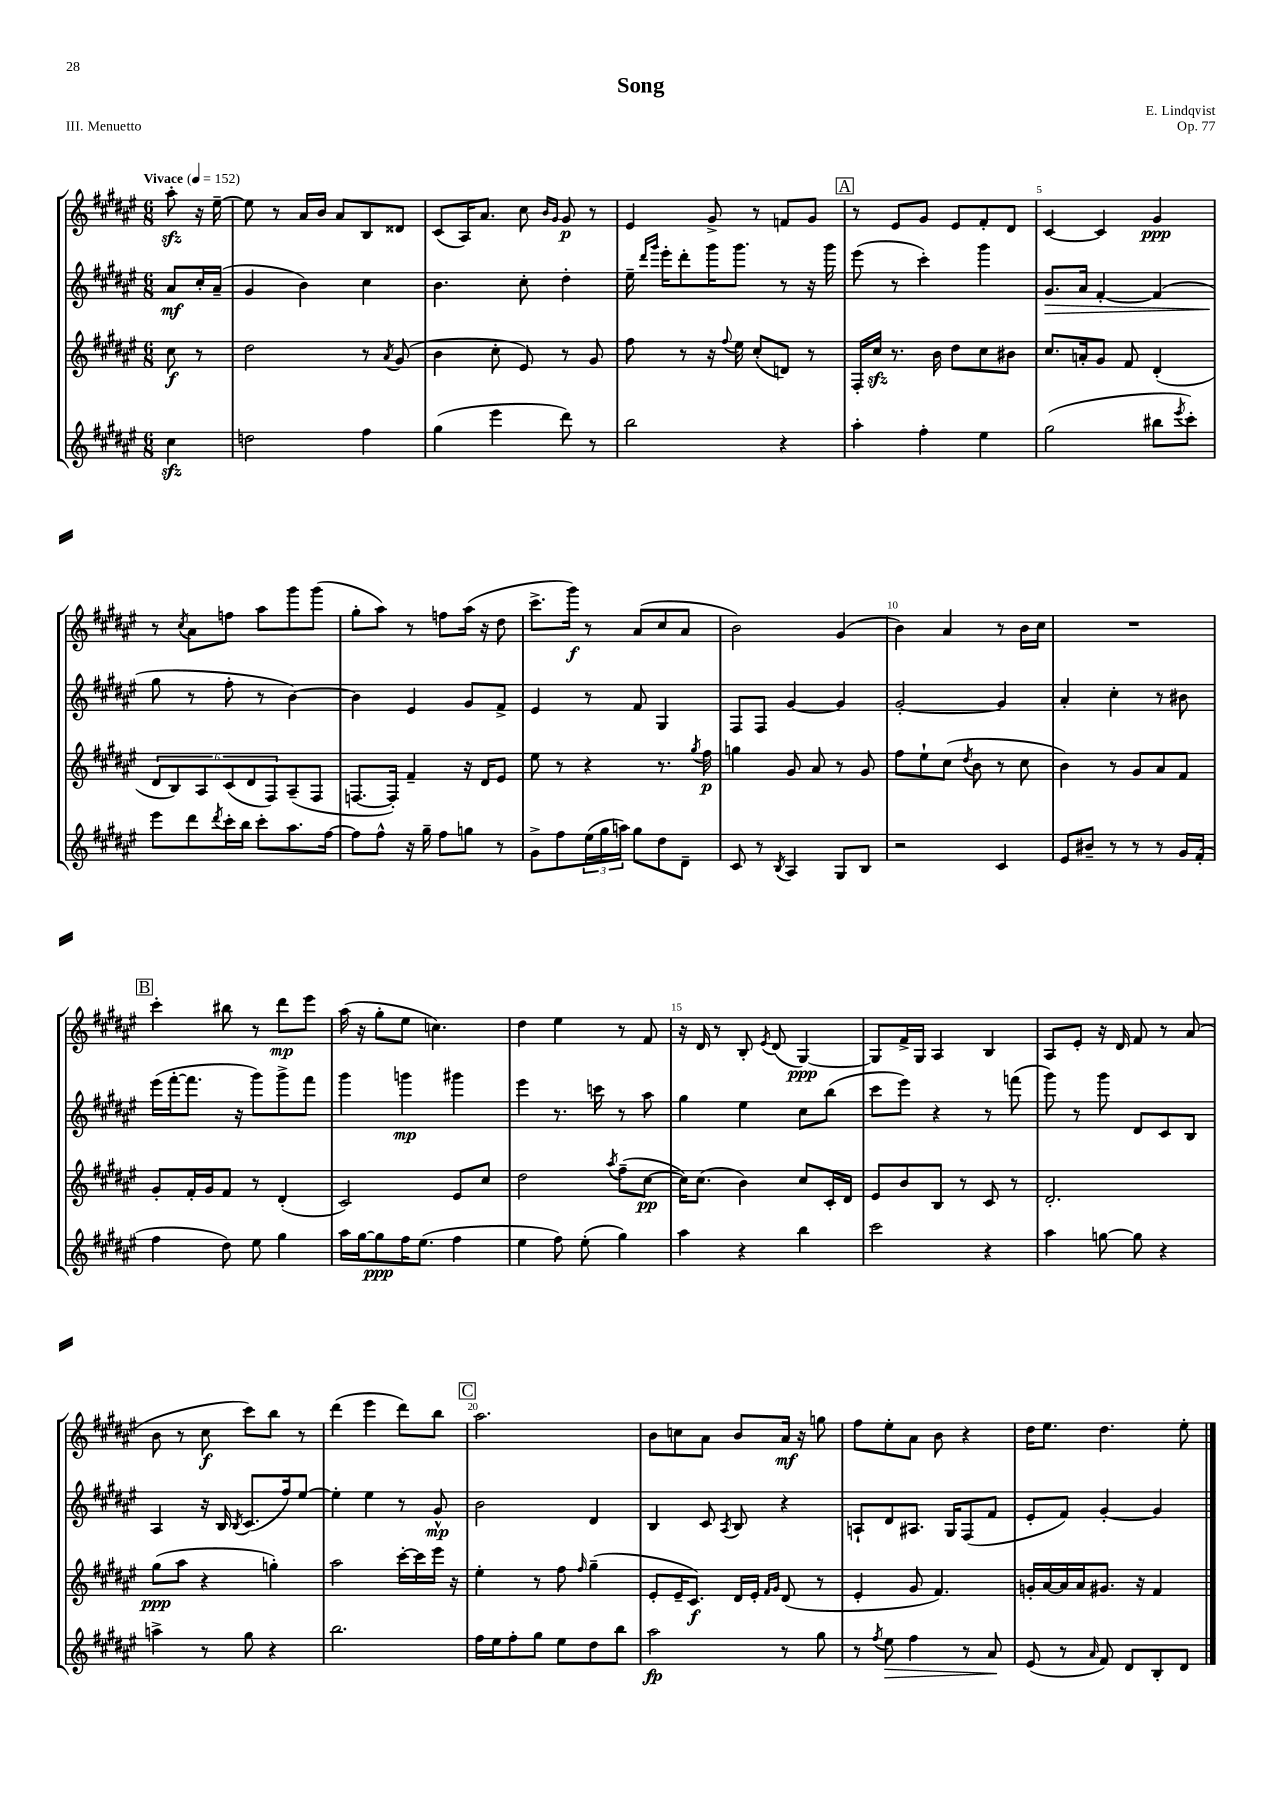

**kern	**dynam	**kern	**dynam	**kern	**dynam	**kern	**dynam
*part4	*part4	*part3	*part3	*part2	*part2	*part1	*part1
*staff4	*staff4	*staff3	*staff3	*staff2	*staff2	*staff1	*staff1
*clefG2	*	*clefG2	*	*clefG2	*	*clefG2	*
*k[f#c#g#d#a#e#]	*	*k[f#c#g#d#a#e#]	*	*k[f#c#g#d#a#e#]	*	*k[f#c#g#d#a#e#]	*
*M6/8	*	*M6/8	*	*M6/8	*	*M6/8	*
*MM152	*	*MM152	*	*MM152	*	*MM152	*
=	=	=	=	=	=	=	=
!	!	!	!	!	!	!LO:TX:a:B:t=Vivace	!
4cc#zz\	.	8cc#\	f	8a#/L	mf	8aa#zz'\	.
.	.	8r	.	16cc#'/L	.	16r	.
.	.	.	.	(16a#~/JJ	.	[16ee#~\	.
=1	=1	=1	=1	=1	=1	=1	=1
2ddn\	.	2dd#\	.	4g#/	.	8ee#\]	.
.	.	.	.	.	.	8r	.
.	.	.	.	4b\)	.	16a#/LL	.
.	.	.	.	.	.	16b/JJ	.
.	.	.	.	.	.	8a#/L	.
4ff#\	.	8r	.	4cc#\	.	8B/	.
.	.	8qa#/	.	.	.	.	.
.	.	(8g#/	.	.	.	8d##X/J	.
=2	=2	=2	=2	=2	=2	=2	=2
(4gg#\	.	4b\	.	4.b\	.	(8c#/L	.
.	.	.	.	.	.	16A#/K)	.
.	.	.	.	.	.	8.a#/J	.
4eee#\	.	8cc#'\	.	.	.	.	.
.	.	8e#/)	.	8cc#'\	.	8cc#\	.
.	.	.	.	.	.	16qqb/LL	.
.	.	.	.	.	.	16qqg#/JJ	.
8ddd#\)	.	8r	.	4dd#'\	.	8g#/	p
8r	.	8g#/	.	.	.	8r	.
=3	=3	=3	=3	=3	=3	=3	=3
2bb\	.	8ff#\	.	16ee#~\	.	4e#/	.
.	.	.	.	16qqddd#/LL	.	.	.
.	.	.	.	16qqggg#/JJ	.	.	.
.	.	.	.	16eee#'\KL	.	.	.
.	.	8r	.	8ddd#'\	.	.	.
.	.	16r	.	16ggg#\K	.	8g#^/	.
.	.	8qqff#/	.	.	.	.	.
.	.	16ee#\	.	8.ggg#\J	.	.	.
.	.	(8cc#'/L	.	.	.	8r	.
4r	.	8dn/J)	.	8r	.	8fn/L	.
.	.	8r	.	16r	.	8g#/J	.
.	.	.	.	16ggg#\	.	.	.
!!LO:REH:place=s1:t=A
=4	=4	=4	=4	=4	=4	=4	=4
4aa#'\	.	16F#'/LL	.	(8eee#\	.	8r	.
.	.	16cc#zz/JJ	.	.	.	.	.
.	.	8.r	.	8r	.	8e#/L	.
4ff#'\	.	.	.	4ccc#'\)	.	8g#/J	.
.	.	16b\	.	.	.	.	.
.	.	8dd#\L	.	.	.	8e#/L	.
4ee#\	.	8cc#\	.	4ggg#\	.	8f#'/	.
.	.	8b#X\J	.	.	.	8d#/J	.
=5	=5	=5	=5	=5	=5	=5	=5
!	!	!	!	!	!LO:HP:b	!	!
(2gg#\	.	8.cc#/L	.	8.g#/L	>	[4c#/	.
.	.	16an'/k	.	16a#/Jk	.	.	.
.	.	8g#/J	.	[4f#'/	.	4c#/]	.
.	.	8f#/	.	.	.	.	.
8bb#X\L	.	(4d#'/	.	(4f#/]	.	4g#/	ppp
8qeee#/	.	.	.	.	.	.	.
8ccc#'\J)	.	.	.	.	.	.	.
!!LO:LB:g=z
=6	=6	=6	=6	=6	=6	=6	=6
8eee#\L	.	12d#/L	.	8gg#\	.	8r	.
.	.	12B/)	.	.	.	.	.
.	.	.	.	.	.	8qcc#/	.
8ddd#\	.	.	.	8r	]	8a#\L	.
.	.	12A#/	.	.	.	.	.
8qddd#/	.	.	.	.	.	.	.
16ccc#'\L	.	(12c#/	.	8ff#'\	.	8ffn\J	.
16bb\JJ	.	.	.	.	.	.	.
.	.	12d#/	.	.	.	.	.
8ccc#'\L	.	.	.	8r	.	8aa#\L	.
.	.	12F#/)	.	.	.	.	.
8.aa#\	.	(8A#~/	.	[4b\)	.	8ggg#\	.
.	.	8F#/J	.	.	.	(8ggg#\J	.
[16ff#\Jk	.	.	.	.	.	.	.
=7	=7	=7	=7	=7	=7	=7	=7
8ff#\L]	.	[8.Fn/L	.	4b\]	.	8gg#'\L	.
8ff#^^\J	.	.	.	.	.	8aa#\J)	.
.	.	16F'/Jk])	.	.	.	.	.
16r	.	4f#~/	.	4e#/	.	8r	.
16gg#~\	.	.	.	.	.	.	.
8ff#\L	.	.	.	.	.	8ffn\L	.
8ggn\J	.	16r	.	8g#/L	.	(16aa#\Jk	.
.	.	16d#/KL	.	.	.	16r	.
8r	.	8e#/J	.	8f#^/J	.	8dd#\	.
=8	=8	=8	=8	=8	=8	=8	=8
8g#^\L	.	8ee#\	.	4e#/	.	8.ccc#^\L	.
8ff#\	.	8r	.	.	.	.	.
.	.	.	.	.	.	16ggg#\Jk)	f
(24ee#\L	.	4r	.	8r	.	8r	.
24gg#\	.	.	.	.	.	.	.
24aan\JJ)	.	.	.	.	.	.	.
8gg#\L	.	.	.	8f#/	.	(8a#/L	.
8dd#\	.	8.r	.	4G#/	.	8cc#/	.
8d#~\J	.	.	.	.	.	8a#/J	.
.	.	8qgg#/	.	.	.	.	.
.	.	16ff#\	p	.	.	.	.
=9	=9	=9	=9	=9	=9	=9	=9
8c#/	.	4ggn\	.	8F#/L	.	2b\)	.
8r	.	.	.	8F#/J	.	.	.
8qB/	.	.	.	.	.	.	.
4A#/	.	8g#/	.	[4g#/	.	.	.
.	.	8a#/	.	.	.	.	.
8G#/L	.	8r	.	4g#/]	.	(4g#/	.
8B/J	.	8g#/	.	.	.	.	.
=10	=10	=10	=10	=10	=10	=10	=10
2r	.	8ff#\L	.	[2g#'/	.	4b\)	.
.	.	8ee#`\	.	.	.	.	.
.	.	(8cc#\J	.	.	.	4a#/	.
.	.	8qdd#/	.	.	.	.	.
.	.	8b\	.	.	.	.	.
4c#/	.	8r	.	4g#/]	.	8r	.
.	.	8cc#\	.	.	.	16b\LL	.
.	.	.	.	.	.	16cc#\JJ	.
=11	=11	=11	=11	=11	=11	=11	=11
8e#/L	.	4b\)	.	4a#'/	.	2.r	.
8b#X~/J	.	.	.	.	.	.	.
8r	.	8r	.	4cc#'\	.	.	.
8r	.	8g#/L	.	.	.	.	.
8r	.	8a#/	.	8r	.	.	.
16g#/LL	.	8f#/J	.	8b#X\	.	.	.
(16f#'/JJ	.	.	.	.	.	.	.
!!LO:LB:g=z
!!LO:REH:place=s1:t=B
=12	=12	=12	=12	=12	=12	=12	=12
4ff#\	.	8g#'/L	.	(16eee#\LL	.	4ccc#'\	.
.	.	.	.	[16fff#'\J	.	.	.
.	.	16f#'/L	.	8.fff#\J]	.	.	.
.	.	16g#/J	.	.	.	.	.
8dd#\)	.	8f#/J	.	.	.	8bb#X\	.
.	.	.	.	16r	.	.	.
8ee#\	.	8r	.	8ggg#\L)	.	8r	.
4gg#\	.	(4d#'/	.	8ggg#^\	.	8ddd#\L	mp
.	.	.	.	8fff#\J	.	8eee#\J	.
=13	=13	=13	=13	=13	=13	=13	=13
16aa#\LL	.	2c#/)	.	4ggg#\	.	(16aa#\	.
[16gg#\J	.	.	.	.	.	16r	.
8gg#\]	ppp	.	.	.	.	8gg#'\L	.
16ff#\K	.	.	.	4gggn\	mp	8ee#\J	.
(8.ee#\J	.	.	.	.	.	.	.
.	.	.	.	.	.	4.ccn\)	.
4ff#\	.	8e#/L	.	4ggg#X\	.	.	.
.	.	8cc#/J	.	.	.	.	.
=14	=14	=14	=14	=14	=14	=14	=14
4ee#\	.	2dd#\	.	4eee#\	.	4dd#\	.
8ff#\)	.	.	.	8.r	.	4ee#\	.
(8ee#'\	.	.	.	.	.	.	.
.	.	.	.	16cccn\	.	.	.
.	.	8qaa#/	.	.	.	.	.
4gg#\)	.	(8ff#~\L	.	8r	.	8r	.
.	.	[8cc#\J	pp	8aa#\	.	8f#/	.
=15	=15	=15	=15	=15	=15	=15	=15
4aa#\	.	16cc#\KL])	.	4gg#\	.	16r	.
.	.	(8.cc#\J	.	.	.	16d#/	.
.	.	.	.	.	.	8r	.
4r	.	4b\)	.	4ee#\	.	8B'/	.
.	.	.	.	.	.	8qe#/	.
.	.	.	.	.	.	(8d#/	.
4bb\	.	8cc#/L	.	8cc#\L	.	[4G#/)	ppp
.	.	16c#'/L	.	(8bb\J	.	.	.
.	.	16d#/JJ	.	.	.	.	.
=16	=16	=16	=16	=16	=16	=16	=16
2ccc#\	.	8e#/L	.	8ccc#\L	.	8G#/L]	.
.	.	8b/	.	8eee#\J)	.	16f#^/L	.
.	.	.	.	.	.	16G#/JJ	.
.	.	8B/J	.	4r	.	4A#/	.
.	.	8r	.	.	.	.	.
4r	.	8c#/	.	8r	.	4B/	.
.	.	8r	.	(8fffn\	.	.	.
=17	=17	=17	=17	=17	=17	=17	=17
4aa#\	.	2.d#'/	.	8ggg#\)	.	8A#/L	.
.	.	.	.	8r	.	8e#'/J	.
[8ggn\	.	.	.	8ggg#\	.	16r	.
.	.	.	.	.	.	16d#/	.
8gg\]	.	.	.	8d#/L	.	8f#/	.
4r	.	.	.	8c#/	.	8r	.
.	.	.	.	8B/J	.	(8a#/	.
!!LO:LB:g=z
=18	=18	=18	=18	=18	=18	=18	=18
4aan^\	.	(8gg#\L	ppp	4A#/	.	8b\	.
.	.	8aa#\J	.	.	.	8r	.
8r	.	4r	.	16r	.	8cc#\	f
.	.	.	.	16B/	.	.	.
.	.	.	.	8qB/	.	.	.
8gg#\	.	.	.	(8.c#/L	.	8ccc#\L)	.
4r	.	4ggn'\)	.	.	.	8bb\J	.
.	.	.	.	16ff#/k)	.	.	.
.	.	.	.	[8ee#/J	.	8r	.
=19	=19	=19	=19	=19	=19	=19	=19
2.bb\	.	2aa#\	.	4ee#'\]	.	(4ddd#\	.
.	.	.	.	4ee#\	.	4eee#\	.
.	.	[16ccc#'\LL	.	8r	.	8ddd#\L)	.
.	.	16ccc#\]	.	.	.	.	.
.	.	16eee#\JJ	.	8g#^^/	mp	8bb\J	.
.	.	16r	.	.	.	.	.
!!LO:REH:place=s1:t=C
=20	=20	=20	=20	=20	=20	=20	=20
16ff#\LL	.	4ee#'\	.	2b\	.	2.aa#\	.
16ee#\J	.	.	.	.	.	.	.
8ff#'\	.	.	.	.	.	.	.
8gg#\J	.	8r	.	.	.	.	.
8ee#\L	.	8ff#\	.	.	.	.	.
.	.	16qqff#/	.	.	.	.	.
8dd#\	.	(4gg#~\	.	4d#/	.	.	.
8bb\J	.	.	.	.	.	.	.
=21	=21	=21	=21	=21	=21	=21	=21
2aa#\	fp	8e#'/L	.	4B/	.	8b\L	.
.	.	16e#~/K	.	.	.	8ccn\	.
.	.	8.c#/J)	f	.	.	.	.
.	.	.	.	8c#/	.	8a#\J	.
.	.	.	.	8qA#/	.	.	.
.	.	16d#/LL	.	8B/	.	8b/L	.
.	.	16e#'/JJ	.	.	.	.	.
.	.	16qqf#/LL	.	.	.	.	.
.	.	16qqg#/JJ	.	.	.	.	.
8r	.	(8d#/	.	4r	.	16a#/Jk	mf
.	.	.	.	.	.	16r	.
8gg#\	.	8r	.	.	.	8ggn\	.
=22	=22	=22	=22	=22	=22	=22	=22
8r	.	4e#'/	.	8An`/L	.	8ff#\L	.
8qff#/	.	.	.	.	.	.	.
!	!LO:HP:b	!	!	!	!	!	!
8ee#\	>	.	.	8d#/	.	8ee#'\	.
4ff#\	.	8g#/	.	8.A#X/J	.	8a#\J	.
.	.	4.f#/)	.	.	.	8b\	.
.	.	.	.	16G#/KL	.	.	.
8r	.	.	.	(8F#/	.	4r	.
8a#/	.	.	.	8f#/J	.	.	.
.	]	.	.	.	.	.	.
=23	=23	=23	=23	=23	=23	=23	=23
(8e#/	.	16gn'/LL	.	8e#'/L	.	16dd#\KL	.
.	.	[16a#/	.	.	.	8.ee#\J	.
8r	.	16a#/]	.	8f#/J)	.	.	.
.	.	16a#/J	.	.	.	.	.
16qqa#/	.	.	.	.	.	.	.
8f#/)	.	8.g#X/J	.	[4g#'/	.	4.dd#\	.
8d#/L	.	.	.	.	.	.	.
.	.	16r	.	.	.	.	.
8B'/	.	4f#/	.	4g#/]	.	.	.
8d#/J	.	.	.	.	.	8ee#'\	.
==	==	==	==	==	==	==	==
*-	*-	*-	*-	*-	*-	*-	*-
